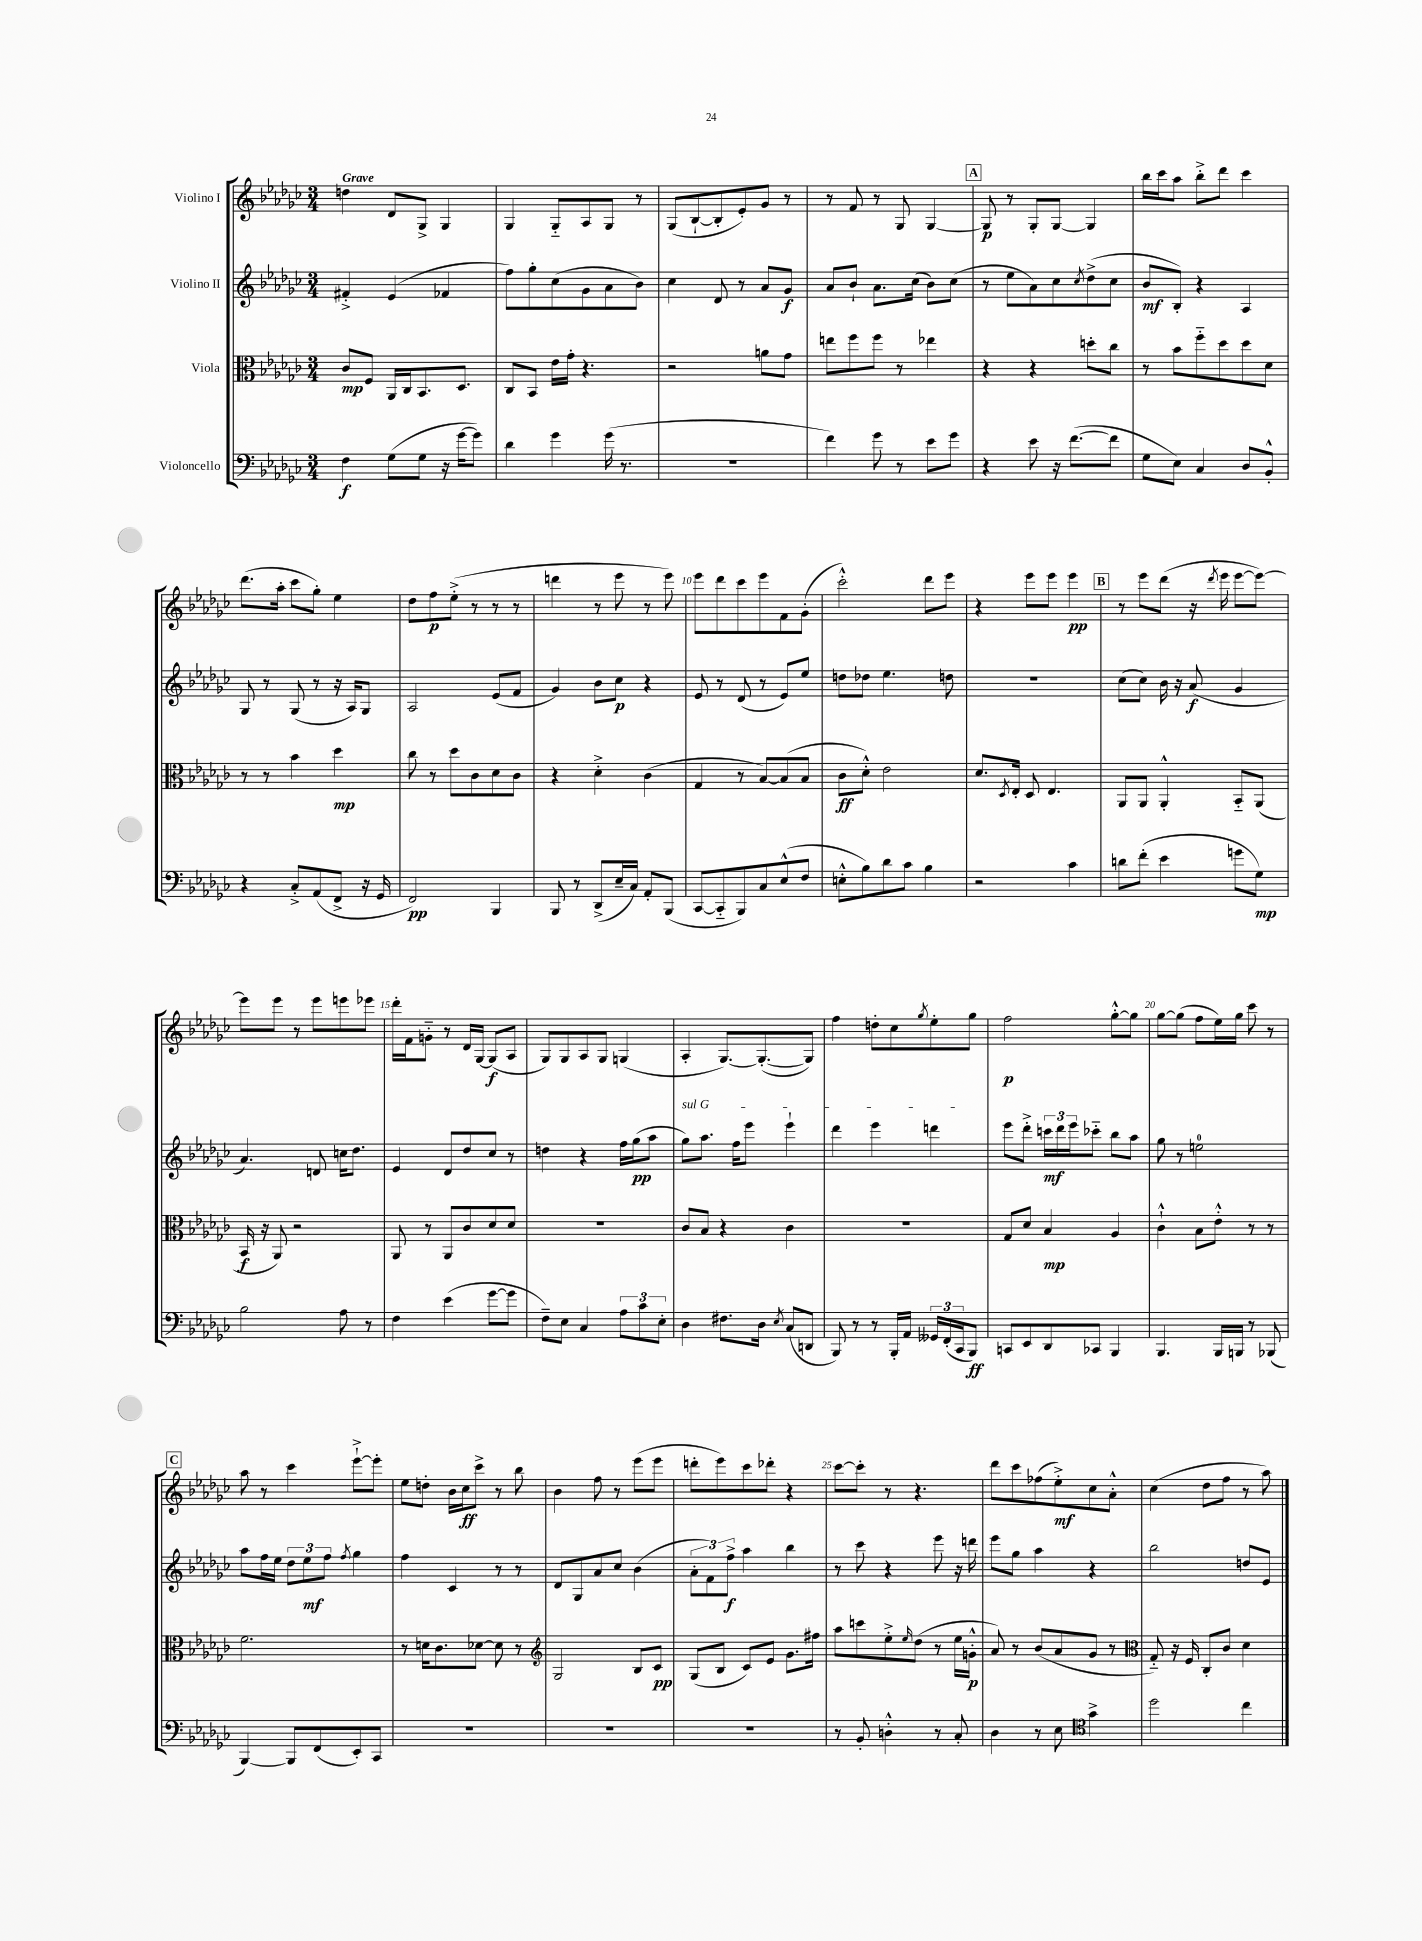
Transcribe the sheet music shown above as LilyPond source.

<<
\new StaffGroup <<
\new Staff = "s0" \with { instrumentName = "Violino I" } {
    \clef treble \key ges \major \numericTimeSignature \time 3/4 \tempo "Grave"
    d''4 des'8 ges8-> ges4 |
    ges4 ges8-_ aes8 ges8 r8 |
    ges8( bes8~-! bes8-. ees'8-.) ges'8 r8 |
    r8 f'8 r8 ges8 ges4~ |
    \mark \markup { \box "A" } ges8\p r8 ges8-. ges8~ ges4 |
    bes''16 ces'''16 aes''8 bes''8-.-> des'''8 ces'''4 |
    des'''8.( aes''16-. ces'''8 ges''8-.) ees''4 |
    des''8 f''8\p ees''8-.->( r8 r8 r8 |
    d'''4 r8 ees'''8 r8 ees'''8) |
    ees'''8 des'''8 ces'''8 ees'''8 f'8 ges'8-.( |
    ces'''2-.-^) des'''8 ees'''8 |
    r4 ees'''8 ees'''8 ees'''4\pp |
    \mark \markup { \box "B" } r8 ees'''8 des'''8( r16 \acciaccatura { des'''8 } ees'''16 ees'''8~ ees'''8~) |
    ees'''8 ees'''8 r8 ees'''8 e'''8 ees'''8 |
    des'''16-. f'16 g'8-_ r8 des'16 ges16~ ges8\f( aes8 |
    ges8) ges8 aes8 ges8 g4( |
    aes4-. ges8.~) ges8.~-.( ges8) |
    f''4 d''8-. ces''8 \acciaccatura { ges''8 } ees''8-. ges''8 |
    f''2\p ges''8~-.-^ ges''8 |
    ges''8~ ges''8( f''8 ees''16) ges''16 ces'''8 r8 |
    \mark \markup { \box "C" } aes''8 r8 ces'''4 ees'''8~-!-> ees'''8-. |
    ees''8 d''8-. bes'16 ces''16\ff ces'''8-> r8 bes''8 |
    bes'4 f''8 r8 ees'''8( ees'''8 |
    d'''8-. ees'''8) ces'''8 des'''8-. r4 |
    ces'''8~ ces'''8-. r8 r4. |
    des'''8 ces'''8 fes''8( ees''8-.->\mf) ces''8 aes'8-.-^ |
    ces''4( des''8 f''8 r8 aes''8) \bar "|." |
}
\new Staff = "s1" \with { instrumentName = "Violino II" } {
    \clef treble \key ges \major \numericTimeSignature \time 3/4
    fis'4-.-> ees'4( fes'4 |
    f''8) ges''8-. ces''8( ges'8 aes'8 bes'8) |
    ces''4 des'8 r8 aes'8 ges'8\f |
    aes'8 bes'8-! aes'8. ces''16( bes'8) ces''8( |
    \mark \markup { \box "A" } r8 ees''8 aes'8) ces''8 \acciaccatura { ces''8 } des''8->( ces''8 |
    bes'8\mf bes8-.) r4 aes4 |
    ges8 r8 ges8( r8 r16 aes16) ges8 |
    aes2 ees'8( f'8 |
    ges'4) bes'8 ces''8\p r4 |
    ees'8 r8 des'8( r8 ees'8) ees''8 |
    d''8 des''8 ees''4. d''8 |
    R2. |
    \mark \markup { \box "B" } ces''8( ces''8) bes'16 r16 aes'8\f( ges'4 |
    aes'4.) d'8 c''16 des''8. |
    ees'4 des'8 des''8 ces''8 r8 |
    d''4 r4 f''16 ges''16\pp( aes''8 |
    \once \override TextSpanner.bound-details.left.text = \markup { \italic "sul G" } ges''8\startTextSpan) aes''8. f''16 ees'''8 ees'''4-! |
    des'''4 ees'''4 d'''4\stopTextSpan |
    ees'''8 des'''8-.-> \tuplet 3/2 { c'''16\mf des'''16 ees'''16 } ces'''8-_ bes''8 aes''8 |
    ges''8 r8 e''2-0 |
    \mark \markup { \box "C" } aes''8 f''16 ees''16 \tuplet 3/2 { des''8 ees''8\mf f''8 } \acciaccatura { f''8 } ges''4 |
    f''4 ces'4 r8 r8 |
    des'8 ges8 aes'8 ces''8 bes'4( |
    \tuplet 3/2 { aes'8-. f'8) f''8->\f } aes''4 bes''4 |
    r8 ces'''8 r4 ees'''8 r16 d'''16 |
    ees'''8 ges''8 aes''4 r4 |
    bes''2 d''8 ees'8 \bar "|." |
}
\new Staff = "s2" \with { instrumentName = "Viola" } {
    \clef alto \key ges \major \numericTimeSignature \time 3/4
    ces'8\mp f8 aes,16 ces16 bes,8. des8. |
    ces8 bes,8 ees'16 ges'16-. r4. |
    r2 a'8 ges'8 |
    e''8 f''8 f''8 r8 ees''4 |
    \mark \markup { \box "A" } r4 r4 d''8-. ces''8 |
    r8 bes'8 f''8-_ des''8 des''8 des'8 |
    r8 r8 bes'4 des''4\mp |
    ces''8 r8 des''8 ces'8 des'8 ces'8 |
    r4 des'4-.-> ces'4( |
    ges4 r8 bes8~) bes8( bes8 |
    ces'8\ff des'8-.-^) ees'2 |
    des'8. \acciaccatura { des8 } ees16-. des8 ees4. |
    \mark \markup { \box "B" } aes,8 aes,8 aes,4-.-^ bes,8-_ aes,8( |
    bes,16\f r16 aes,8) r2 |
    aes,8 r8 aes,8 ces'8 des'8 des'8 |
    R2. |
    ces'8 bes8 r4 ces'4 |
    R2. |
    ges8 des'8 bes4\mp aes4 |
    ces'4-!-^ bes8 ees'8-.-^ r8 r8 |
    \mark \markup { \box "C" } f'2. |
    r8 d'16 ces'8. des'8~ des'8 r8 |
    \clef treble ges2 bes8 ces'8\pp |
    ges8( bes8 ces'8) ees'8 ges'8. fis''16 |
    aes''8 c'''8 ees''8-.-> \grace { ees''16 } des''8( r8 ees''16 g'16-.-^\p |
    aes'8) r8 bes'8( aes'8 ges'8 r8 |
    \clef alto ges8-_) r16 f16 ces8-. ces'8 des'4 \bar "|." |
}
\new Staff = "s3" \with { instrumentName = "Violoncello" } {
    \clef bass \key ges \major \numericTimeSignature \time 3/4
    f4\f ges8( ges8 r16 ges'16~ ges'8) |
    des'4 ges'4 ges'16( r8. |
    R2. |
    f'4) ges'8 r8 ees'8 ges'8 |
    \mark \markup { \box "A" } r4 ees'8 r16 f'8.~( f'8 |
    ges8 ees8) ces4 des8 bes,8-.-^ |
    r4 ces8-.-> aes,8( f,8-> r16 ges,16 |
    f,2\pp) bes,,4 |
    bes,,8 r8 des,8->( ees16-- ces16) aes,8-. bes,,8( |
    ces,8~ ces,8-_ bes,,8) ces8 ees8-^( f8 |
    e8-.-^ bes8) des'8 ces'8 bes4 |
    r2 ces'4 |
    \mark \markup { \box "B" } d'8 f'8-.( ees'4 g'8 ges8\mp) |
    bes2 aes8 r8 |
    f4 ees'4( ges'8~ ges'8 |
    f8--) ees8 ces4 \tuplet 3/2 { aes8 ces'8 ees8-. } |
    des4 fis8. des16 \acciaccatura { ees8 } ces8( d,8 |
    bes,,8) r8 r8 bes,,16-. aes,16 \tuplet 3/2 { geses,16 f,16-.( ces,16 } bes,,8\ff) |
    c,8 ees,8 des,8 ces,8 bes,,4 |
    bes,,4. bes,,16 b,,16 r8 bes,,8( |
    \mark \markup { \box "C" } bes,,4~) bes,,8 f,8( ees,8-.) ces,8 |
    R2. |
    R2. |
    R2. |
    r8 bes,8-. d4-.-^ r8 ces8-. |
    des4 r8 ees8 \clef tenor ges'4-> |
    des''2 ces''4 \bar "|." |
}
>>
>>
\layout { \context { \Score \override BarNumber.break-visibility = ##(#f #t #t) barNumberVisibility = #(every-nth-bar-number-visible 5) } }
